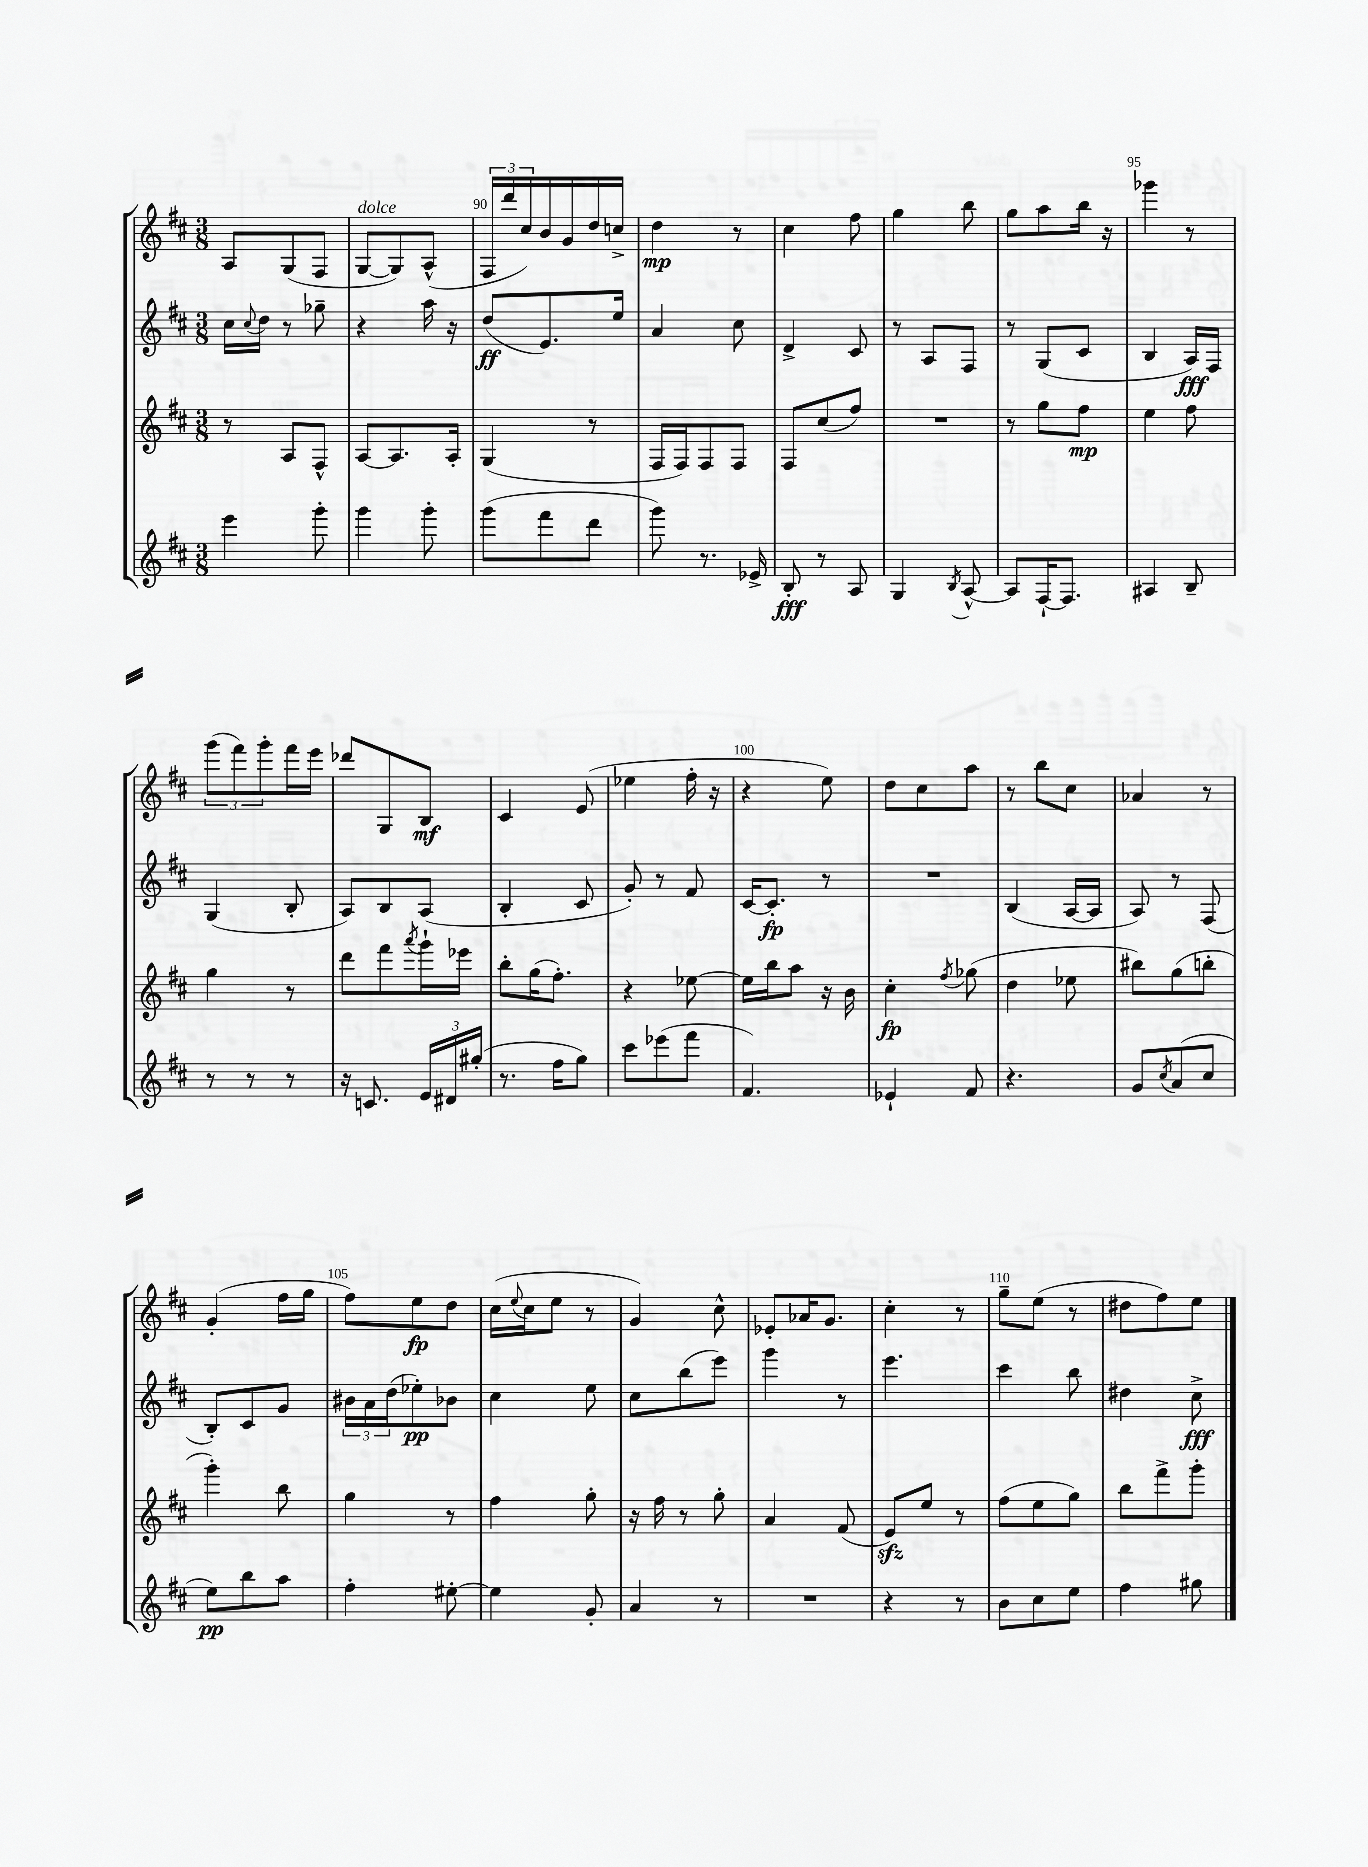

**kern	**kern	**kern	**kern
*staff4	*staff3	*staff2	*staff1
*clefG2	*clefG2	*clefG2	*clefG2
*k[f#c#]	*k[f#c#]	*k[f#c#]	*k[f#c#]
*M3/8	*M3/8	*M3/8	*M3/8
4eee	8r	16cc#	8A
.	.	8qqcc#	.
.	.	16dd	.
.	8A	8r	(8G
8ggg'	8F#^^	8gg-~	8F#
=	=	=	=
4ggg	[8A	4r	[8G
.	8.A]	.	8G])
8ggg'	.	16aa	(8A^^
.	16A'	16r	.
=	=	=	=
(8ggg	(4G	(8dd	24F#
.	.	.	24ddd
.	.	.	24cc#)
8fff#	.	8.e)	16b
.	.	.	16g
8ddd	8r	.	16dd
.	.	16ee	16cc^
=	=	=	=
8ggg)	16F#	4a	4dd
.	16F#)	.	.
8.r	8F#	.	.
.	8F#	8cc#	8r
16e-^	.	.	.
=	=	=	=
8B'	8F#	4d^	4cc#
8r	(8cc#	.	.
8A	8ff#)	8c#	8ff#
=	=	=	=
4G	4.r	8r	4gg
.	.	8A	.
8qB	.	.	.
[8A^^	.	8F#	8bb
=	=	=	=
8A]	8r	8r	8gg
[16F#`	8gg	(8G	8aa
8.F#]	.	.	.
.	8ff#	8c#	16bb
.	.	.	16r
=	=	=	=
4A#	4ee	4B	4ggg-
8B~	8ff#	16A)	8r
.	.	16F#	.
=	=	=	=
8r	4gg	(4G	(12ggg
.	.	.	12fff#)
8r	.	.	.
.	.	.	12ggg'
8r	8r	8B'	16fff#
.	.	.	16eee
=	=	=	=
16r	8ddd	8A)	8ddd-
8.c	.	.	.
.	8fff#	8B	8G
.	8qaaa	.	.
24e	16ggg`	(8A	8B
24d#	.	.	.
.	16eee-	.	.
(24gg#'	.	.	.
=	=	=	=
8.r	8bb'	4B'	4c#
.	(16gg	.	.
16ff#	8.ff#')	.	.
8gg)	.	8c#	(8e
=	=	=	=
8ccc#	4r	8g')	4ee-
(8eee-	.	8r	.
8fff#	[8ee-	8f#	16ff#'
.	.	.	16r
=	=	=	=
4.f#)	16ee-]	[16c#	4r
.	16bb	8.c#']	.
.	8aa	.	.
.	16r	8r	8ee)
.	16b	.	.
=	=	=	=
4e-`	4cc#'	4.r	8dd
.	.	.	8cc#
.	8qff#	.	.
8f#	(8gg-	.	8aa
=	=	=	=
4.r	4dd	(4B	8r
.	.	.	8bb
.	8ee-	[16A	8cc#
.	.	16A]	.
=	=	=	=
8g	8bb#)	8A)	4a-
8qcc#	.	.	.
(8a	(8gg	8r	.
8cc#	8bb'	(8F#	8r
=	=	=	=
8ee)	4ggg')	8B')	(4g'
8bb	.	8c#	.
8aa	8bb	8g	16ff#
.	.	.	16gg
=	=	=	=
4ff#'	4gg	24b#	8ff#)
.	.	24a	.
.	.	(24dd	.
.	.	8ee-')	8ee
[8ee#'	8r	8b-	8dd
=	=	=	=
4ee#]	4ff#	4cc#	(16cc#
.	.	.	8qqee
.	.	.	16cc#
.	.	.	8ee
8g'	8gg'	8ee	8r
=	=	=	=
4a	16r	8cc#	4g)
.	16ff#	.	.
.	8r	(8bb	.
8r	8gg'	8eee)	8cc#^^
=	=	=	=
4.r	4a	4ggg	8e-'
.	.	.	16a-
.	.	.	8.g
.	(8f#	8r	.
=	=	=	=
4r	8e)	4.eee	4cc#'
.	8ee	.	.
8r	8r	.	8r
=	=	=	=
8b	(8ff#	4ccc#	8gg~
8cc#	8ee	.	(8ee
8ee	8gg)	8bb	8r
=	=	=	=
4ff#	8bb	4dd#	8dd#
.	8fff#^	.	8ff#)
8gg#	8ggg'	8cc#^	8ee
==	==	==	==
*-	*-	*-	*-
